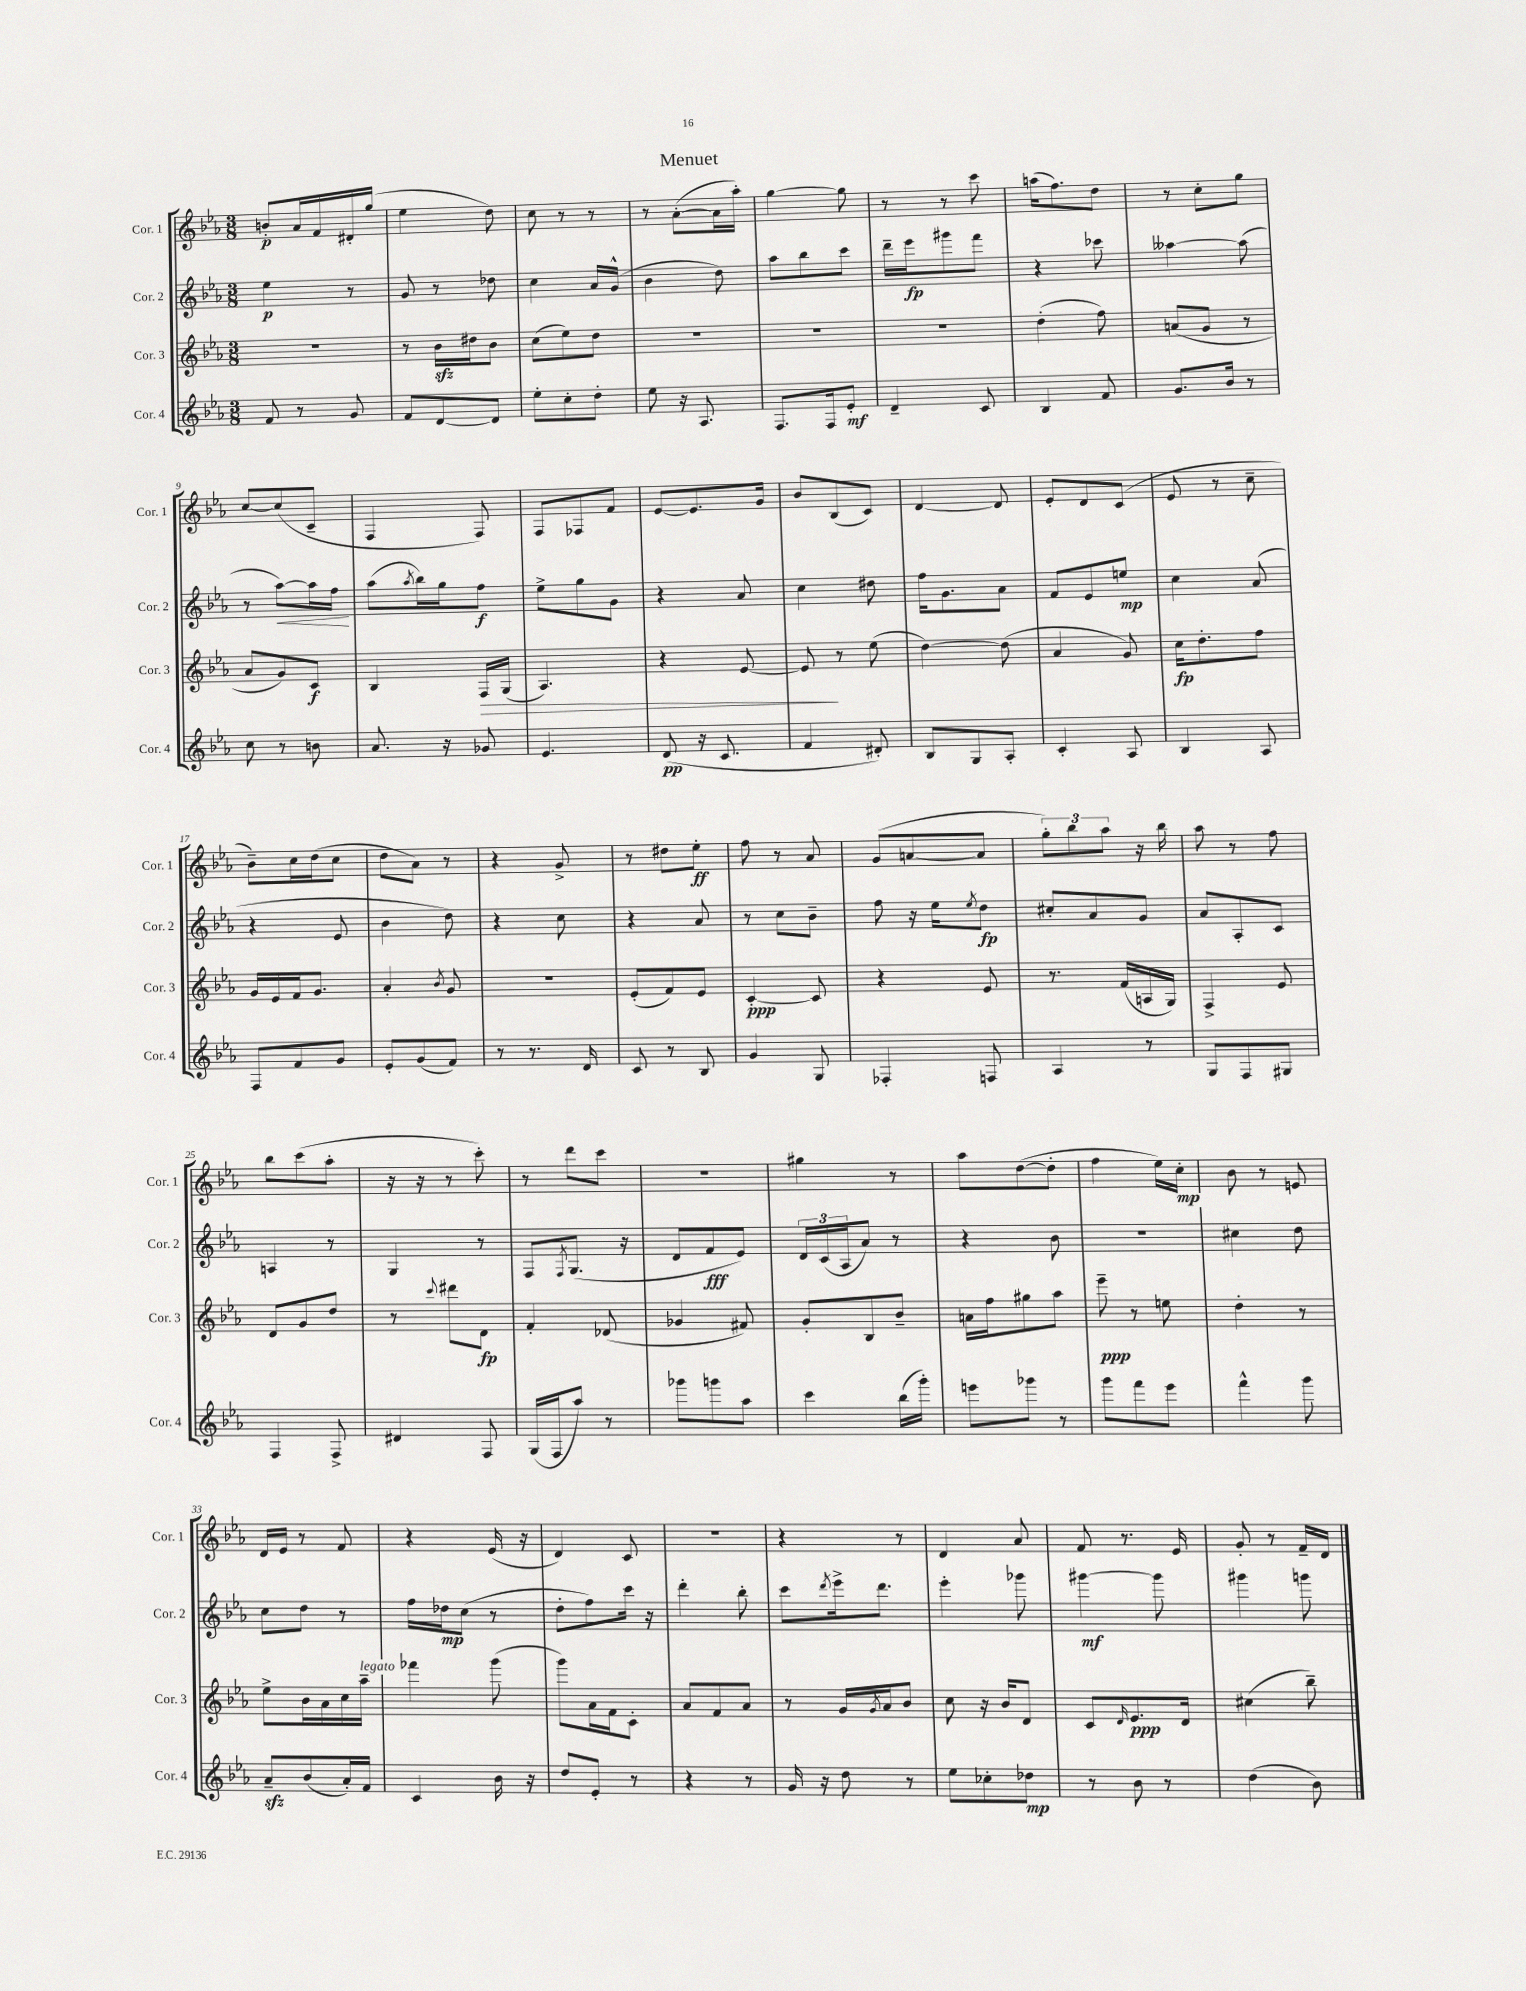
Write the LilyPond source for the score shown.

\header { title = "Menuet" }
<<
\new StaffGroup <<
\new Staff = "s0" \with { instrumentName = "Cor. 1" shortInstrumentName = "Cor. 1" } {
    \clef treble \key ees \major \numericTimeSignature \time 3/8
    b'8-.\p aes'16 f'16 dis'16-. g''16( |
    ees''4 d''8) |
    c''8 r8 r8 |
    r8 aes'8~-.( aes'16 aes''16-.) |
    g''4~ g''8 |
    r8 r8 c'''8 |
    a''16( f''8.) d''8 |
    r8 c''8-. g''8 |
    c''8~ c''8( c'8-- |
    f4 f8) |
    f8 fes8 f'8 |
    ees'8~ ees'8. g'16 |
    bes'8 bes8( c'8) |
    d'4~ d'8 |
    ees'8-. d'8 c'8( |
    ees'8 r8 c''8-- |
    bes'8--) c''16 d''16( c''8 |
    d''8 aes'8) r8 |
    r4 g'8-> |
    r8 dis''8 ees''8-.\ff |
    f''8 r8 aes'8 |
    g'8( a'8~ a'8 |
    \tuplet 3/2 { g''8-.) bes''8 aes''8 } r16 bes''16 |
    aes''8 r8 f''8 |
    bes''8 c'''8( aes''8-. |
    r16 r16 r8 c'''8-.) |
    r8 d'''8 c'''8 |
    R4. |
    gis''4 r8 |
    aes''8 d''8~( d''8-. |
    f''4 ees''16) c''16-.\mp |
    bes'8 r8 e'8 |
    d'16 ees'16 r8 f'8 |
    r4 ees'16( r16 |
    d'4) c'8 |
    R4. |
    r4 r8 |
    d'4 aes'8 |
    f'8 r8. ees'16 |
    g'8-. r8 f'16-- d'16 \bar "|." |
}
\new Staff = "s1" \with { instrumentName = "Cor. 2" shortInstrumentName = "Cor. 2" } {
    \clef treble \key ees \major \numericTimeSignature \time 3/8
    ees''4\p r8 |
    g'8 r8 des''8 |
    c''4 aes'16 g'16-^( |
    bes'4 d''8) |
    aes''8 bes''8 c'''8 |
    d'''16-- ees'''16\fp gis'''8 f'''8 |
    r4 ces'''8 |
    aeses''4~ aeses''8( |
    r8 aes''8~\<) aes''16 f''16\! |
    aes''8( \acciaccatura { aes''8 } bes''16) g''16 f''8\f |
    ees''8-> g''8 g'8 |
    r4 aes'8 |
    c''4 dis''8 |
    f''16 g'8. aes'8 |
    f'8 ees'8 e''8\mp |
    c''4 aes'8( |
    r4 ees'8 |
    bes'4 d''8) |
    r4 c''8 |
    r4 aes'8 |
    r8 c''8 bes'8-- |
    f''8 r16 ees''16 \acciaccatura { ees''8 } d''8\fp |
    cis''8-. aes'8 g'8 |
    aes'8 aes8-. c'8 |
    a4 r8 |
    g4 r8 |
    f8 \acciaccatura { f8 } g8.( r16 |
    d'8 f'8\fff ees'8) |
    \tuplet 3/2 { d'16 c'16( aes16 } aes'8) r8 |
    r4 bes'8 |
    R4. |
    cis''4 d''8 |
    c''8 d''8 r8 |
    f''16 des''16\mp c''8( r8 |
    d''8-. f''8) c'''16 r16 |
    d'''4-. bes''8-. |
    c'''8 \acciaccatura { d'''8 } ees'''16-> d'''8. |
    ees'''4-. ges'''8 |
    gis'''4~\mf gis'''8 |
    gis'''4 g'''8 \bar "|." |
}
\new Staff = "s2" \with { instrumentName = "Cor. 3" shortInstrumentName = "Cor. 3" } {
    \clef treble \key ees \major \numericTimeSignature \time 3/8
    r4. |
    r8 bes'16\sfz dis''16 bes'8 |
    c''8( ees''8) d''8 |
    R4. |
    R4. |
    R4. |
    d''4-.( f''8) |
    a'8( g'8 r8 |
    aes'8 g'8) c'8\f |
    bes4 f16\> g16( |
    aes4.) |
    r4 ees'8~ |
    ees'8\! r8 ees''8( |
    d''4~) d''8( |
    aes'4 g'8) |
    c''16\fp d''8.-. f''8 |
    g'16 ees'16 f'16 g'8. |
    aes'4-. \acciaccatura { bes'8 } g'8 |
    R4. |
    ees'8-.( f'8) ees'8 |
    c'4~-.\ppp c'8 |
    r4 ees'8 |
    r8. f'16( a16 g16) |
    f4-> ees'8 |
    d'8 g'8 d''8 |
    r8 \appoggiatura { c'''8 } dis'''8 d'8\fp |
    f'4-. des'8( |
    ges'4 fis'8) |
    g'8-. bes8 bes'8-- |
    a'16 f''16 gis''8 aes''8 |
    ees'''8--\ppp r8 e''8 |
    d''4-. r8 |
    ees''8-> bes'16 aes'16 c''16 aes''16--^\markup { \italic "legato" } |
    fes'''4 g'''8( |
    g'''8) aes'16 f'16 c'8-. |
    aes'8 f'8 aes'8 |
    r8 g'16 \acciaccatura { g'8 } aes'16 bes'8 |
    c''8 r16 bes'16 d'8 |
    c'8 \grace { d'16 } ees'8.\ppp d'16 |
    cis''4( bes''8--) \bar "|." |
}
\new Staff = "s3" \with { instrumentName = "Cor. 4" shortInstrumentName = "Cor. 4" } {
    \clef treble \key ees \major \numericTimeSignature \time 3/8
    f'8 r8 g'8 |
    f'8 d'8~ d'8 |
    ees''8-. c''8-. d''8-. |
    ees''8 r16 aes8. |
    f8. f16 ees'8-.\mf |
    d'4-- c'8 |
    bes4 f'8 |
    g'8. bes'16 r8 |
    c''8 r8 b'8 |
    aes'8. r16 ges'8 |
    ees'4. |
    d'8\pp( r16 c'8. |
    f'4 dis'8-.) |
    bes8 g8 aes8-. |
    c'4-. aes8 |
    bes4 aes8 |
    f8 f'8 g'8 |
    ees'8-. g'8( f'8) |
    r8 r8. d'16 |
    c'8 r8 bes8 |
    g'4 g8 |
    fes4-. f8 |
    aes4 r8 |
    g8 f8 gis8 |
    f4 f8-> |
    dis'4 f8 |
    g16( f16 aes''8) r8 |
    ges'''8 g'''8 aes''8 |
    c'''4 bes''16( g'''16-.) |
    e'''8 ges'''8 r8 |
    g'''8 f'''8 ees'''8 |
    f'''4-^ g'''8 |
    aes'8--\sfz bes'8( aes'16-.) f'16 |
    c'4 bes'16 r16 |
    d''8 ees'8-. r8 |
    r4 r8 |
    g'16 r16 d''8 r8 |
    ees''8 ces''8-. des''8\mp |
    r8 bes'8 r8 |
    d''4( bes'8) \bar "|." |
}
>>
>>
